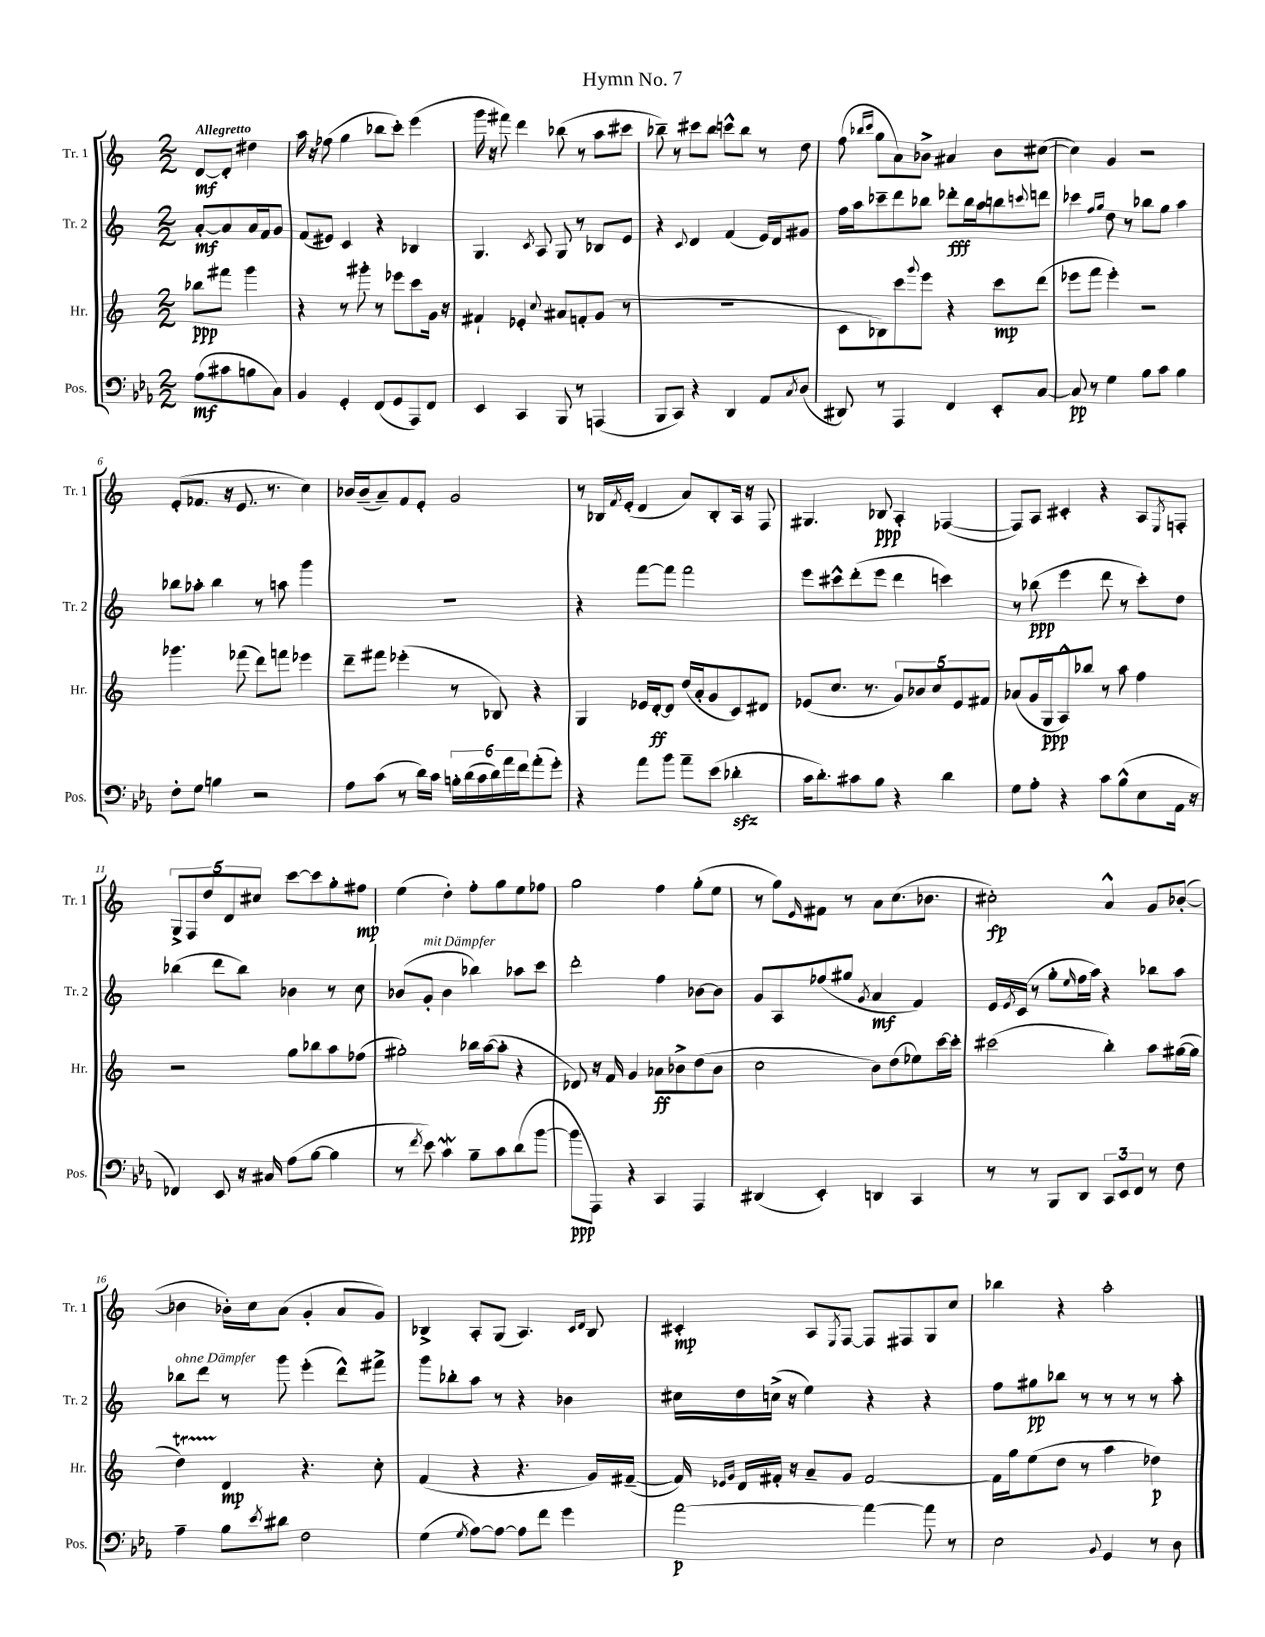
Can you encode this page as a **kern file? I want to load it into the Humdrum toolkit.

**kern	**kern	**kern	**kern
*staff4	*staff3	*staff2	*staff1
*clefF4	*clefG2	*clefG2	*clefG2
*k[b-e-a-]	*k[]	*k[]	*k[]
*M2/2	*M2/2	*M2/2	*M2/2
(8A-	8bb-	[8a'	[8d
8c#	8fff#	8a]	8d']
8B	4ggg	16a	4dd#
.	.	16f	.
8C)	.	8g	.
=	=	=	=
4BB-	4r	(8f	16aa
.	.	.	16r
.	.	8e#)	(8ff-
4GG'	8r	4c	4gg
.	8ggg#'	.	.
(8FF	8r	4r	8bb-
8GG	8eee-	.	8ccc')
8AAA-)	8ccc	4B-	(4eee
8FF	16g	.	.
.	16r	.	.
=	=	=	=
4EE-	4f#`	4.G	16ggg
.	.	.	16r
.	.	.	8fff#)
4CC	4e-'	.	4ddd
.	.	8qc	.
.	.	8A	.
.	8qqcc	.	.
8BBB-	8a#	8G	(8bb-
8r	8f'	8r	8r
(4AAA	(8g	8B-	8aa
.	8r	8e	8ccc#
=	=	=	=
8BBB-	1r	4r	8bb-~)
8CC)	.	.	8r
.	.	8qqc	.
4r	.	4d	8ccc#
.	.	.	8bb-
4DD	.	(4f	8ccc^^
.	.	.	8bb-
8AA-	.	16e)	8r
.	.	16d	.
8qC	.	.	.
(8D	.	8g#	8dd
=	=	=	=
8DD#)	8c	16ff	(8ff
.	.	16aa	.
.	.	.	16qqbb-
.	.	.	16qqccc
8r	8B-)	8ccc-~	8gg
4AAA-	8ccc	8ddd	8a)
.	8qqggg	.	.
.	8eee	8bb-	8b-^
4FF	4r	8ddd-'	4a#
.	.	16bb-	.
.	.	16aa	.
8EE-'	8ccc	8bb	8b-
.	.	8qqccc	.
[8C	(8ddd	8ddd	([8cc#
=	=	=	=
8C]	8eee-	4ccc-	4cc#])
8r	8fff	.	.
.	.	16qqff	.
.	.	16qqgg	.
4G	4eee-')	8dd	4g
.	.	8r	.
8B-	2r	8bb-	2r
8c	.	8gg	.
4B-	.	4aa	.
=	=	=	=
8F'	4.ggg-	8bb-	(8e'
8G	.	8aa-'	8.f-
4B	.	4bb-	.
.	.	.	16r
.	(8fff-	.	8.e
2r	8ddd)	8r	.
.	.	.	8.r
.	8fff	8aa	.
.	4eee-	4ggg	4cc)
=	=	=	=
8A-	8ddd~	1r	16b-
.	.	.	(16b-~
(8c	8fff#	.	8a~)
8r	(4eee-'	.	8f
16d)	.	.	8e'
16c	.	.	.
24B'	8r	.	2g
(24d	.	.	.
24c	.	.	.
24d)	8B-)	.	.
24a-	.	.	.
24f	.	.	.
(8a-'	4r	.	.
8g')	.	.	.
=	=	=	=
4r	4G	4r	8r
.	.	.	16B-
.	.	.	8qf
.	.	.	(16e'
8a-	16e-	[8fff	4d
.	[16d'	.	.
8b-	8d]	8fff]	.
8a-~	(16dd	2fff	8a)
.	16a'	.	.
(8e-	8g	.	8B-'
4d-'	8c)	.	16A
.	.	.	16r
.	8d#	.	8F
=	=	=	=
16c	(8e-	8eee	4.G#
8.d')	.	.	.
.	8.cc	8ccc#^^	.
8c#	.	(8ddd'	.
.	8.r	.	.
8B-	.	8eee	8B-
4r	10g)	4ddd	4A'
.	10b-	.	.
.	10cc	.	.
4d	.	4ccc)	([4F-
.	10e-	.	.
.	10f#	.	.
=	=	=	=
8G	(8a-	8r	8F-])
8A-'	16g	(8bb-	8A
.	16G	.	.
4r	8A^^)	4eee	4c#'
.	8bb-	.	.
8c	8r	8ddd	4r
(8B-^^	8aa	8r	.
8E-	4ff	8ccc')	8A
.	.	.	8qE
16AA-	.	8dd	8F'
16r	.	.	.
=	=	=	=
4FF-)	2r	(4bb-	10G^
.	.	.	10F
.	.	.	10dd
8EE-	.	8ddd	.
.	.	.	10d
16r	.	8bb-)	.
.	.	.	10cc#
16C#	.	.	.
(8A-	8gg	4b-	[8ccc
[8B-	8bb-	.	8ccc]
4B-]	8aa	8r	8gg'
.	(8ff-	8cc	8ff#
=	=	=	=
8r	2gg#')	(8b-	(4ee
8qf	.	.	.
8e-)	.	8g'	.
4c	.	4b-	4dd')
8B-~	16bb-	4bb-)	8ff'
.	([16aa	.	.
8c	8aa']	.	8gg
(8d	4r	8aa-	8ee
[8b-	.	8ccc	8ff-
=	=	=	=
8b-]	8d-)	2ddd'	2gg
8AAA-)	16r	.	.
.	16f	.	.
4r	4g	.	.
4CC	8a-	4ff	4ff
.	8b-^	.	.
4AAA-	(8dd	[8b-	(8gg'
.	8b-	8b-]	8ee
=	=	=	=
(4DD#	2cc	8g	8r
.	.	8A	8gg)
.	.	.	16qqe
4EE-')	.	(8ff-	8f#
.	.	8gg#	8r
.	.	8qg	.
4DD	8b)	4a	8a
.	(8dd	.	(8.cc
4CC	8ee-)	4f)	.
.	.	.	8.b-
.	[16ccc	.	.
.	16ccc']	.	.
=	=	=	=
8r	(2ccc#	16e	2cc#')
.	.	8qe	.
.	.	(16c	.
8r	.	8r	.
8BBB-	.	8gg'	.
.	.	16qqee	.
8DD	.	16ff	.
.	.	16aa)	.
12CC	4bb')	4r	4a^^
12EE-	.	.	.
12FF	.	.	.
8r	8aa	8bb-	8g
8F	([16gg#	8aa	([8b-'
.	16gg#]	.	.
=	=	=	=
4A-~	4dd)	8bb-	4b-]
.	.	8ddd	.
8B-	4d	8r	16b-')
.	.	.	16cc
8qe-	.	.	.
8d#	.	8ggg	(8a
2F	4.r	(4eee'	4g'
.	.	8ddd^^)	8a
.	8cc'	8fff#^	8g)
=	=	=	=
(4G	(4f	8ggg	4B-^
.	.	8bb-'	.
8qG	.	.	.
[8A-)	4r	8aa	8A'
8A-_	.	8r	(8G
8A-]	4.r	4r	4.A)
8f	.	.	.
4g	.	4b-	.
.	.	.	16qqc
.	.	.	16qqd
.	16g)	.	8B-
.	([16f#~	.	.
=	=	=	=
[2a-	16f#])	16cc#	4c#'
.	16qqe-	.	.
.	16qqg	.	.
.	16d	16dd	.
.	16f#'	(16cc^	.
.	16r	16r	.
.	8a~	4ee)	8A
.	.	.	8qE
.	8g	.	[8F
4a-_	[2f#	4r	8F]
.	.	.	8F#
8a-]	.	4r	8G
8r	.	.	8cc
=	=	=	=
2E-	16f#]	8ff	4bb-
.	16gg	.	.
.	(8ee	8gg#	.
.	8dd	8bb-	4r
.	8r	8r	.
8qqBB-	.	.	.
4GG	4aa	8r	2aa'
.	.	8r	.
8r	4dd-)	8r	.
8D	.	8aa'	.
==	==	==	==
*-	*-	*-	*-
